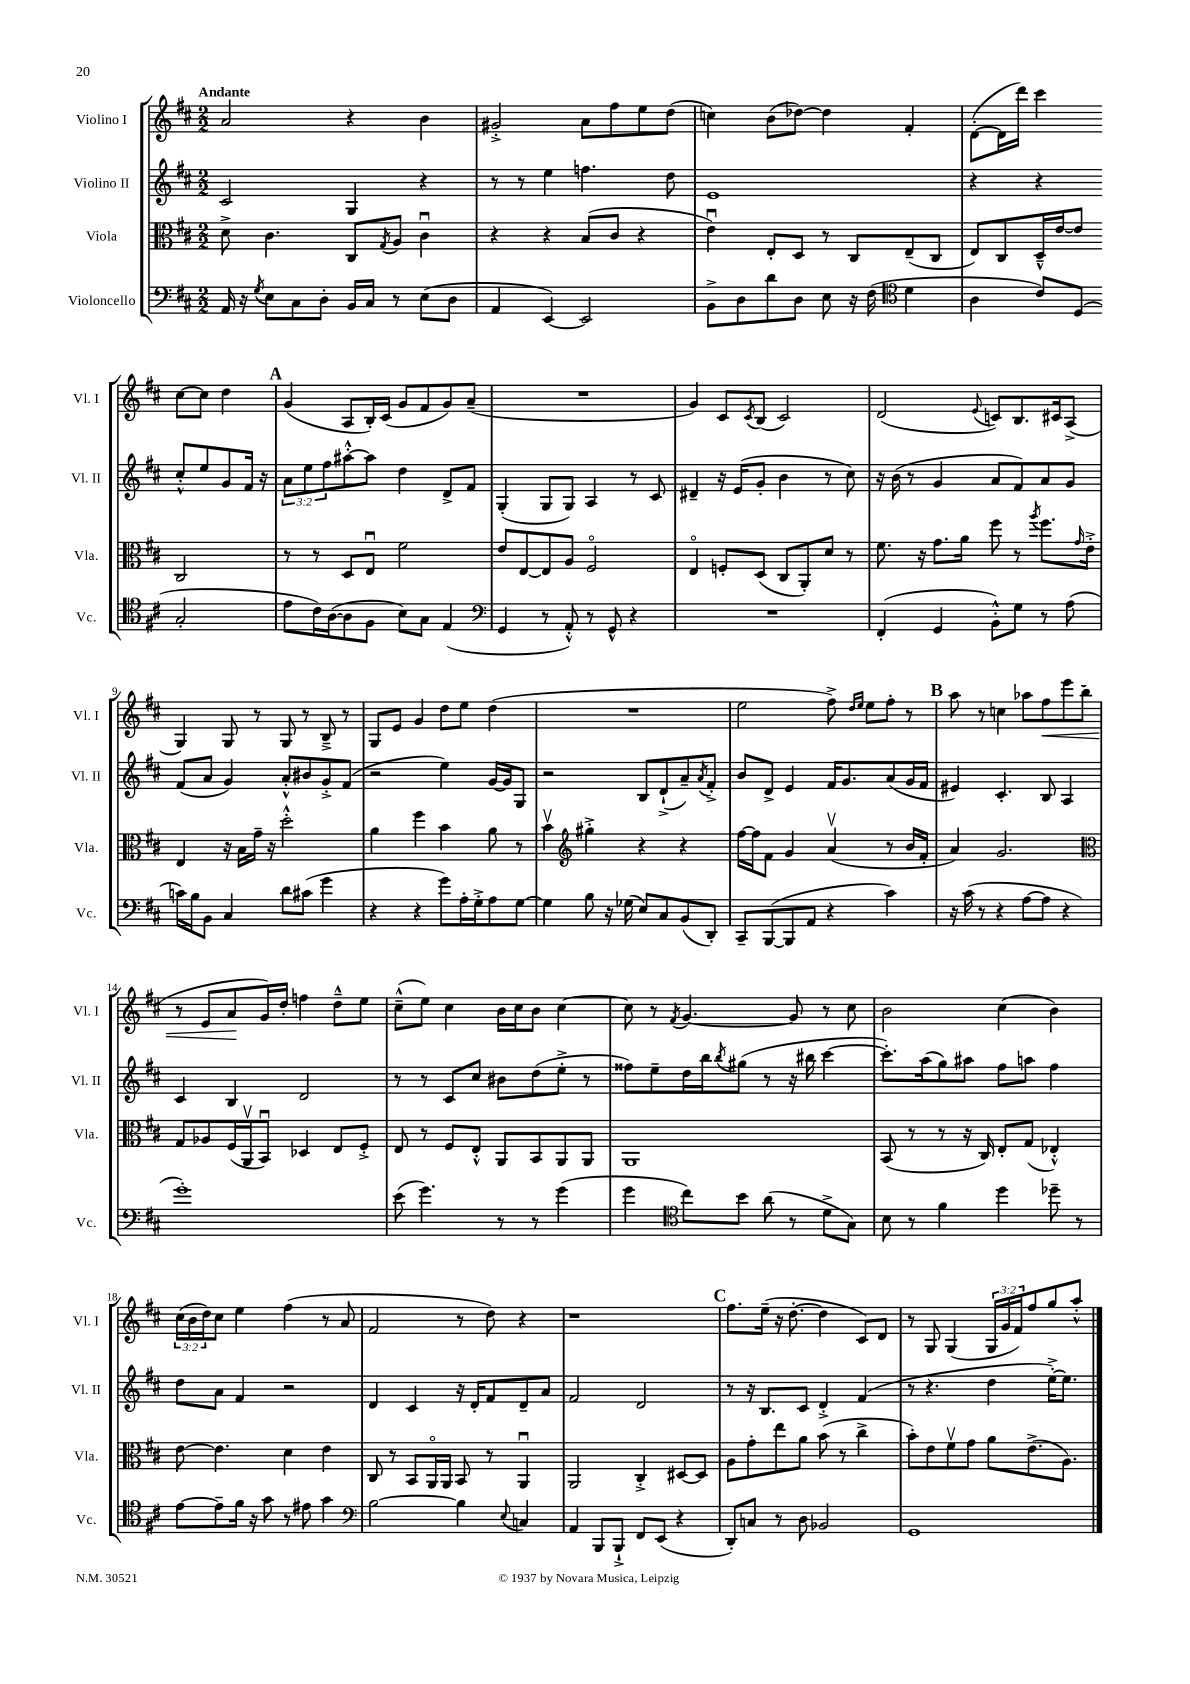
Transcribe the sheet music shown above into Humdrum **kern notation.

**kern	**kern	**kern	**kern	**dynam
*part4	*part3	*part2	*part1	*part1
*staff4	*staff3	*staff2	*staff1	*staff1
*I"Violoncello	*I"Viola	*I"Violino II	*I"Violino I	*
*I'Vc.	*I'Vla.	*I'Vl. II	*I'Vl. I	*
*clefF4	*clefC3	*clefG2	*clefG2	*
*k[f#c#]	*k[f#c#]	*k[f#c#]	*k[f#c#]	*
*M2/2	*M2/2	*M2/2	*M2/2	*
=1	=1	=1	=1	=1
!	!	!	!LO:TX:a:B:t=Andante	!
16AA/	8d^\	2c#/	2a/	.
16r	.	.	.	.
8qG/	.	.	.	.
8E\L	4.c#\	.	.	.
8C#\	.	.	.	.
8D'\J	.	.	.	.
16BB/LL	8C#/L	4G/	4r	.
16C#/JJ	.	.	.	.
.	8qG/	.	.	.
8r	8A/J	.	.	.
(8E\L	4c#u\	4r	4b\	.
8D\J	.	.	.	.
=2	=2	=2	=2	=2
4AA/	4r	8r	2g#X'^/	.
.	.	8r	.	.
[4EE/)	4r	4ee\	.	.
2EE/]	(8B/L	4.ffn\	8a\L	.
.	8c#/J	.	8ff#\	.
.	4r	.	8ee\	.
.	.	8dd\	(8dd\J	.
=3	=3	=3	=3	=3
8BB^\L	4eu\)	1e	4ccn\)	.
8D\	.	.	.	.
8d\	8E'/L	.	(8b\L	.
8D\J	8D/J	.	[8dd-X\J)	.
8E\	8r	.	4dd-\]	.
16r	8C#/L	.	.	.
(16F#\	.	.	.	.
*clefC4	*	*	*	*
4d\	(8E~/	.	4f#'/	.
.	8C#/J	.	.	.
=4	=4	=4	=4	=4
4A\	8E/L)	4r	([8d'\L	.
.	8C#/	.	16d\L]	.
.	.	.	16ddd\JJ)	.
8c#/L)	16D~^^/L	4r	4ccc#\	.
.	[16e/J	.	.	.
(8D/J	8e/J]	.	.	.
2G'/	2C#/	8cc#'^^/L	[8cc#\L	.
.	.	8ee/	8cc#\J]	.
.	.	8g/	4dd\	.
.	.	16f#/Jk	.	.
.	.	16r	.	.
!!LO:LB:g=z
!!LO:REH:place=s1:t=A
=5	=5	=5	=5	=5
8e\L	8r	12a\L	(4g/	.
.	.	12ee\	.	.
16c#\L)	8r	.	.	.
.	.	12ff#\	.	.
([16A\J	.	.	.	.
8A\]	8D/L	[8aa#X'^^\	8A/L	.
8F#\J	8Eu/J	8aa#\J]	16B'/L)	.
.	.	.	(16c#/JJ	.
8B\L)	2f#\	4dd\	8g/L	.
8G\J	.	.	8f#/	.
(4E/	.	8d^/L	8g/)	.
.	.	8f#/J	(8a~/J	.
=6	=6	=6	=6	=6
*clefF4	*	*	*	*
4GG/	8e/L	(4G'/	1r	.
.	[8E/	.	.	.
8r	8E/]	8G/L	.	.
8AA'^^/)	8A/J	8G/J)	.	.
8r	2F#/	4A/	.	.
8GG^^/	.	.	.	.
4r	.	8r	.	.
.	.	8c#/	.	.
=7	=7	=7	=7	=7
1r	4E/	4d#X~/	4g/)	.
.	8Fn'/L	16r	8c#/L	.
.	.	(16e/KL	.	.
.	.	.	8qc#/	.
.	(8D/J	8g'/J	(8B/J	.
.	8C#/L	4b\	2c#/)	.
.	8AA'/)	.	.	.
.	8d/J	8r	.	.
.	8r	8cc#\)	.	.
=8	=8	=8	=8	=8
(4FF#'/	8.f#\	16r	(2d/	.
.	.	(16b\	.	.
.	.	8r	.	.
.	16r	.	.	.
4GG/	8.g\L	4g/	.	.
.	16a\Jk	.	.	.
.	.	.	8qqe/	.
8BB'^^\L)	8ff#\	8a/L	8cn/L)	.
8G\J	8r	8f#/)	8.B/	.
.	8qaa/	.	.	.
8r	8.ff#\L	8a/	.	.
.	.	.	16c#X/k	.
(8A\	.	8g/J	(8A^/J	.
.	16qqg/	.	.	.
.	16e'^\Jk	.	.	.
!!LO:LB:g=z
=9	=9	=9	=9	=9
16cn\LL)	4E/	(8f#/L	4G/)	.
16B\J	.	.	.	.
8BB\J	.	8a/J	.	.
4C#/	16r	4g/)	8G/	.
.	16B\LL	.	.	.
.	16g~\JJ	.	8r	.
.	16r	.	.	.
8d\L	2dd'^^\	8a'^^/L	8G/	.
(8c#X\J	.	8b#X/	8r	.
4g\	.	8g'^/	8B~^/	.
.	.	(8f#/J	8r	.
=10	=10	=10	=10	=10
4r	4a\	2r	8G/L	.
.	.	.	8e/J	.
4r	4ff#\	.	4g/	.
8g\L)	4b\	4ee\)	8dd\L	.
16A'\L	.	.	8ee\J	.
16G'^\J	.	.	.	.
8A\	8a\	[16g/LL	(4dd\	.
.	.	16g/J]	.	.
[8G\J	8r	8G/J	.	.
=11	=11	=11	=11	=11
4G\]	4bv\	2r	1r	.
*	*clefG2	*	*	*
8B\	4gg#X'^\	.	.	.
16r	.	.	.	.
(16G-X\	.	.	.	.
8E/L)	4r	8B/L	.	.
8C#/	.	(8d`^/	.	.
(8BB/	4r	8a~/)	.	.
.	.	8qa/	.	.
8DD'/J)	.	8f#'^/J	.	.
=12	=12	=12	=12	=12
8CC#~/L	[16ff#\LL	8b/L	2ee\	.
.	16ff#\J]	.	.	.
([8BBB/	8f#\J	8d^/J	.	.
8BBB/]	4g/	4e/	.	.
8AA/J	.	.	.	.
4r	(4av/	16f#/KL	8ff#^\)	.
.	.	8.g/	.	.
.	.	.	16qqdd/LL	.
.	.	.	16qqee/JJ	.
.	.	.	8ee\L	.
4c#\)	8r	(8a/	8ff#'\J	.
.	16b/LL	16g/L	8r	.
.	16f#'/JJ	16f#/JJ	.	.
!!LO:REH:place=s1:t=B
=13	=13	=13	=13	=13
16r	4a/)	4e#X/)	8aa\	.
(16c#\	.	.	.	.
8r	.	.	8r	.
4r	2.g/	4.c#'/	4ccn\	.
[8A\L	.	.	8aa-X\L	.
!	!	!	!	!LO:HP:b
8A\J]	.	8B/	8ff#\	<
4r	.	4A/	8eee\	.
.	.	.	(8bb\J	.
!!LO:LB:g=z
=14	=14	=14	=14	=14
*	*clefC3	*	*	*
1g')	8G/L	4c#/	8r	.
.	8A-X/	.	8e/L	.
.	(16F#/L	4B/	8a/	.
.	16AAv/J	.	.	.
.	8BBu/J)	.	16g/L)	[
.	.	.	16dd'/JJ	.
.	4D-X/	2d/	4ffn\	.
.	8E/L	.	8dd~^^\L	.
.	8F#'^/J	.	8ee\J	.
=15	=15	=15	=15	=15
(8e\	8E/	8r	(8cc#~^^\L	.
4.g\)	8r	8r	8ee\J)	.
.	8F#/L	8c#/L	4cc#\	.
.	8E'^^/J	8cc#/J	.	.
8r	8AA/L	8b#X\L	16b\LL	.
.	.	.	16cc#\J	.
8r	8BB/	(8dd\	8b\J	.
(4g\	8AA/	8ee'^\J	[4cc#\	.
.	8AA/J	8r	.	.
=16	=16	=16	=16	=16
4g\	1AA	8ff##X\L)	8cc#\]	.
.	.	8ee~\	8r	.
*clefC4	*	*	*	*
.	.	.	8qf#/	.
8cc#\L)	.	16dd\L	[4.g/	.
.	.	16bb\J	.	.
.	.	8qbb/	.	.
8b\J	.	(8gg#X\J	.	.
(8a\	.	8r	.	.
8r	.	16r	8g/]	.
.	.	16bb#X\	.	.
8d^\L	.	[4ccc#\	8r	.
8G\J)	.	.	8cc#\	.
=17	=17	=17	=17	=17
8B\	(8BB/	8.ccc#'\L])	2b\	.
8r	8r	.	.	.
.	.	(16aa\k	.	.
4f#\	8r	8gg\)	.	.
.	16r	8aa#X\J	.	.
.	16C#/)	.	.	.
4dd\	8E'/L	8ff#\L	(4cc#\	.
.	(8G/J	8aan\J	.	.
8dd-X~\	4E-X'^^/)	4ff#\	4b\)	.
8r	.	.	.	.
!!LO:LB:g=z
=18	=18	=18	=18	=18
[8e\L	[8e\	8dd\L	(24cc#\LL	.
.	.	.	24b\	.
.	.	.	24dd\J)	.
8e~\]	4.e\]	8a\J	8cc#\J	.
16f#\Jk	.	4f#/	4ee\	.
16r	.	.	.	.
8g\	.	.	.	.
8r	4d\	2r	(4ff#\	.
8e#X\	.	.	.	.
4g\	4e\	.	8r	.
.	.	.	8a/	.
=19	=19	=19	=19	=19
*clefF4	*	*	*	*
[2B\	8C#/	4d/	2f#/	.
.	8r	.	.	.
.	8BB/L	4c#/	.	.
.	16AA/L	.	.	.
.	16AA/JJ	.	.	.
4B\]	8BB/	16r	8r	.
.	.	16d'/KL	.	.
.	8r	8f#/	8dd\)	.
8qqE/	.	.	.	.
4Cn/	4AAu/	8d~/	4r	.
.	.	8a/J	.	.
=20	=20	=20	=20	=20
4AA/	2AA/	2f#/	1r	.
8BBB/L	.	.	.	.
8BBB`^/J	.	.	.	.
8FF#/L	4C#'^/	2d/	.	.
(8EE/J	.	.	.	.
4r	[8D#X/L	.	.	.
.	8D#/J]	.	.	.
!!LO:REH:place=s1:t=C
=21	=21	=21	=21	=21
8DD'/L)	8A\L	8r	8.ff#\L	.
8Cn/J	8g'\	16r	.	.
.	.	8.B/L	(16ee~\Jk	.
8r	8ee\	.	16r	.
.	.	.	[8.dd'\	.
8D\	8a\J	8c#/J	.	.
2BB-X/	(8b\	4d'^/	4dd\]	.
.	8r	.	.	.
.	4cc#^\	(4f#/	8c#/L)	.
.	.	.	8d/J	.
=22	=22	=22	=22	=22
1GG	8b'\L)	8r	8r	.
.	8e\	4.r	8G/	.
.	8f#v\	.	(4G/	.
.	8g\J	.	.	.
.	8a\L	4dd\	24G/LL	.
.	.	.	24g/	.
.	.	.	24f#/J)	.
.	(8.e^\	.	8ff#/	.
.	.	[16ee'^\KL)	8gg/	.
.	8.A\J)	8.ee\J]	.	.
.	.	.	8aa'^^/J	.
==	==	==	==	==
*-	*-	*-	*-	*-
